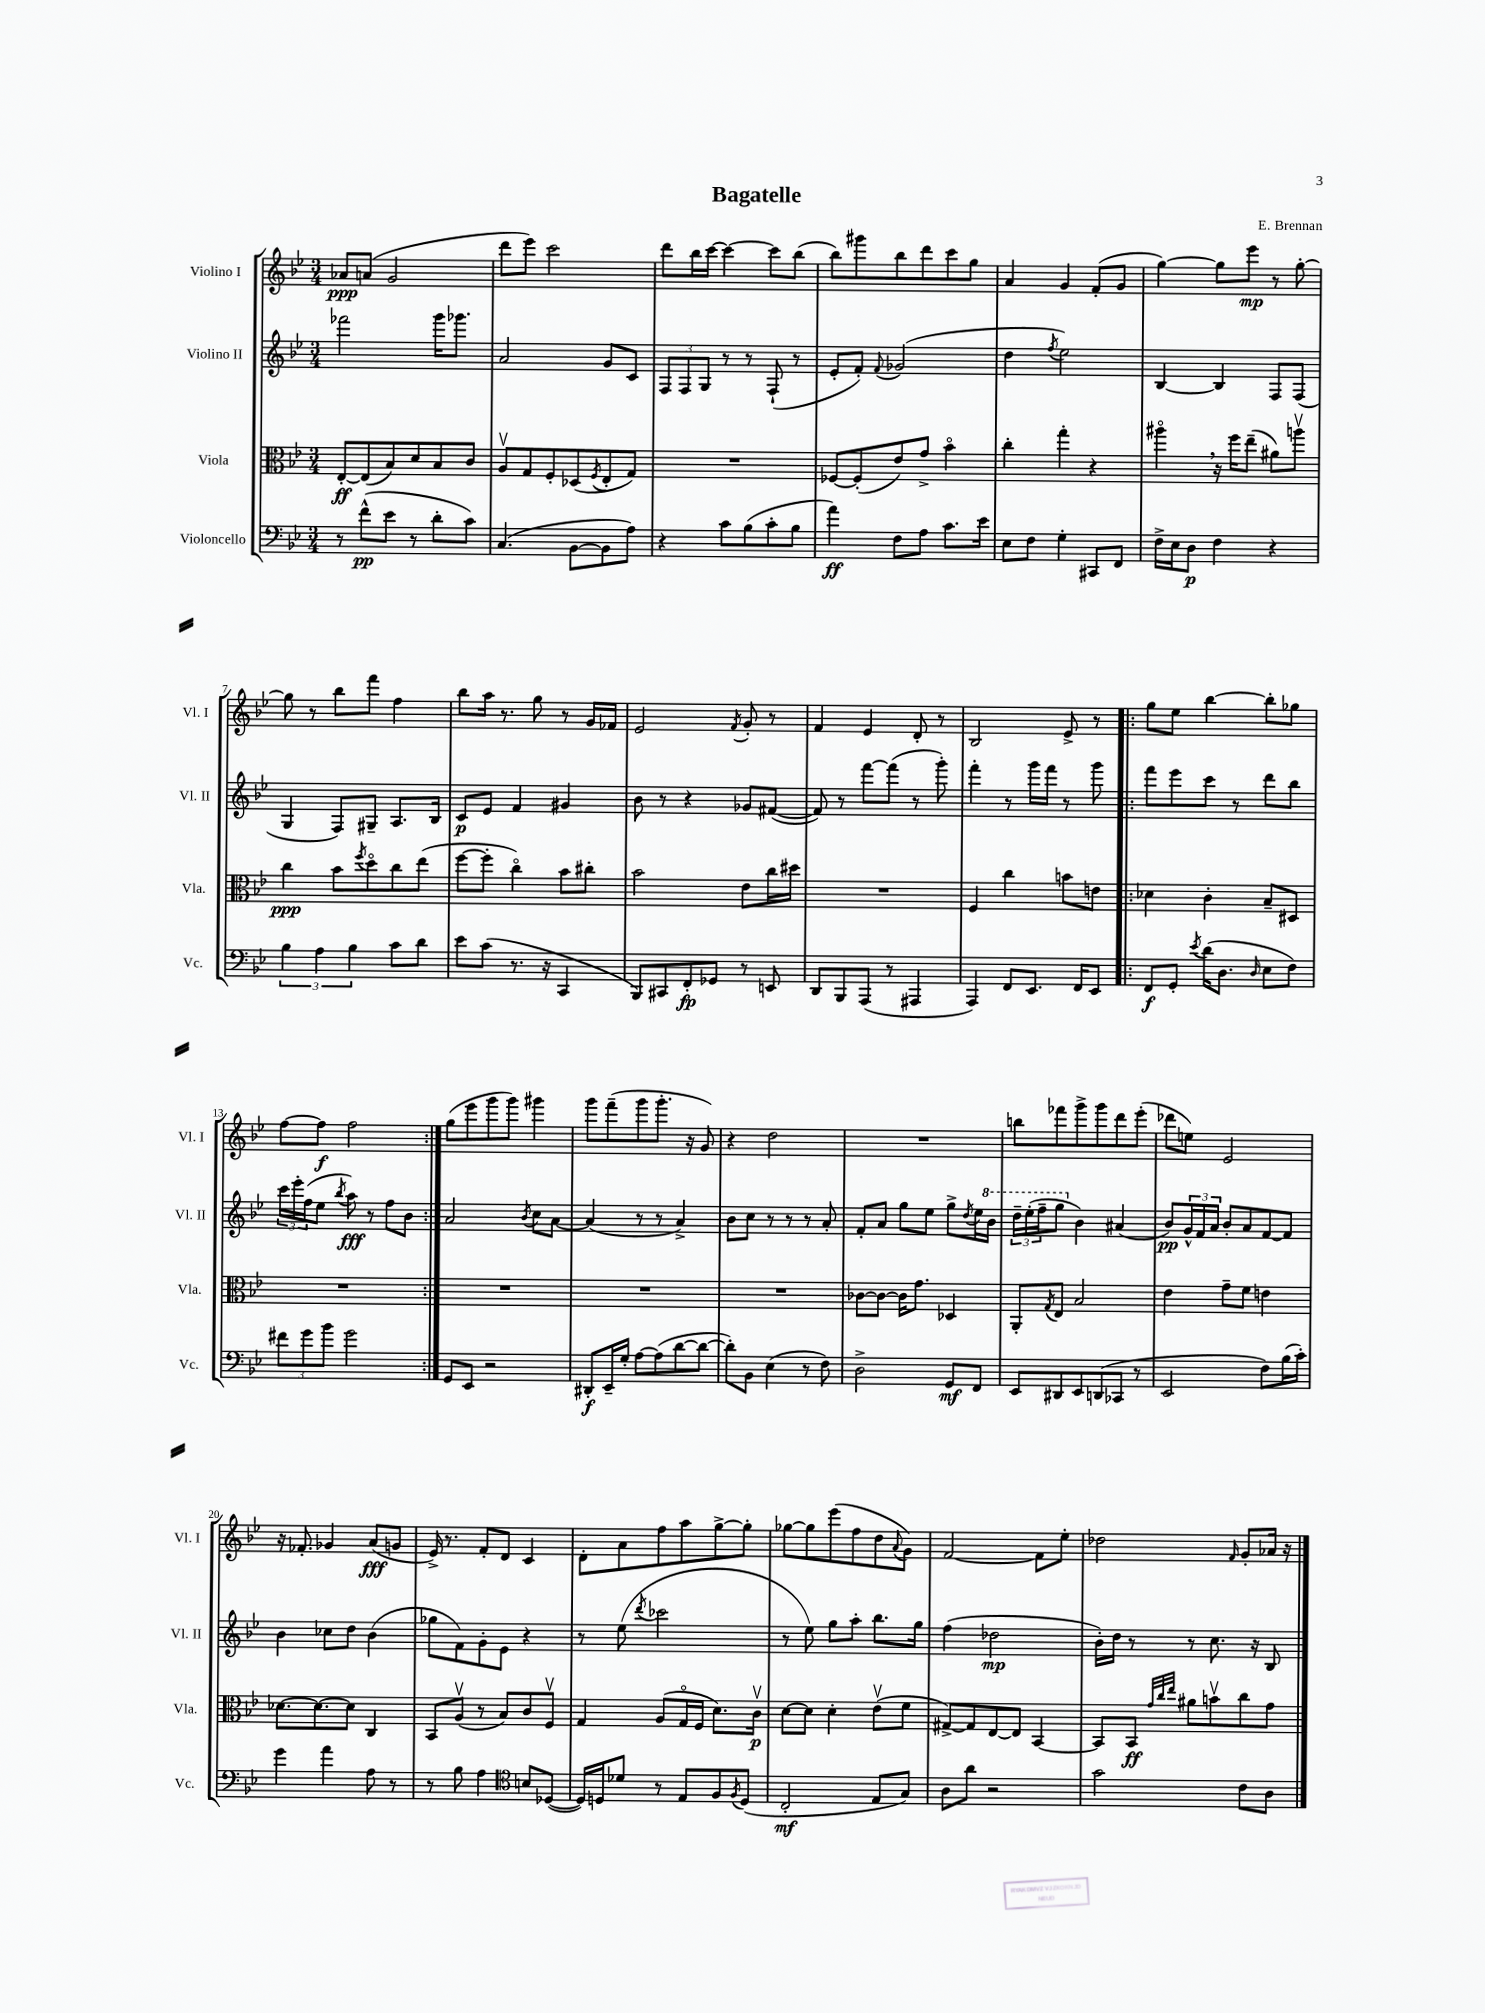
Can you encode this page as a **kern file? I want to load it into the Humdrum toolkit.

**kern	**kern	**kern	**kern
*staff4	*staff3	*staff2	*staff1
*clefF4	*clefC3	*clefG2	*clefG2
*k[b-e-]	*k[b-e-]	*k[b-e-]	*k[b-e-]
*M3/4	*M3/4	*M3/4	*M3/4
8r	[8E-'	2fff-	8a-
(8f^^	(8E-]	.	(8a
8e-	8B-)	.	2g
8r	8d	.	.
8d'	8B-	16ggg	.
.	.	8.ggg-	.
8c)	8c	.	.
=	=	=	=
(4.C	8Av	2a	8ddd
.	8G	.	8eee-)
.	8F'	.	2ccc
[8BB-	(8D-	.	.
.	8qF	.	.
8BB-]	8E-'	8g	.
8A)	8G)	8c	.
=	=	=	=
4r	2.r	12F	8ddd
.	.	12F	.
.	.	.	16bb-
.	.	12G	.
.	.	.	[16ccc
8c	.	8r	4ccc_
(8B-	.	8r	.
8c'	.	(8F`	8ccc]
8B-	.	8r	(8bb-
=	=	=	=
4a)	[8F-	8e-'	8bb-)
.	(8F-']	8f')	8ggg#
.	.	8qqf	.
8F	8e-)	(2g-	8bb-
8A	8g^	.	8ddd
8.c	4b-o	.	8ccc
.	.	.	8gg
16e-	.	.	.
=	=	=	=
8E-	4cc'	4dd	4a
8F	.	.	.
.	.	8qff	.
4G'	4gg'	2ee-)	4g
8CC#	4r	.	(8f'
8FF	.	.	8g
=	=	=	=
16F^	4aa#o	[4B-	[4gg)
16E-	.	.	.
8D	.	.	.
4F	16r	4B-]	8gg]
.	16ff	.	.
.	(8ee-~	.	8eee-
4r	8a#)	8F	8r
.	8aav	(8F	[8gg'
=	=	=	=
6B-	4cc	4G	8gg]
.	.	.	8r
6A	.	.	.
.	8b-	8F)	8bb-
6B-	.	.	.
.	8qff	.	.
.	8ddo	8G#~	8fff
8c	8cc	8.A	4ff
8d	(8ee-	.	.
.	.	16B-	.
=	=	=	=
8e-	[8ff	8c	8bb-
(8c	8ff']	8e-	16aa
.	.	.	8.r
8.r	4cco)	4f	.
.	.	.	8gg
16r	.	.	.
4CC	8b-	4g#	8r
.	8cc#'	.	16g
.	.	.	16f-
=	=	=	=
8BBB-)	2b-	8b-	2e-
8CC#	.	8r	.
8FF'	.	4r	.
8GG-	.	.	.
.	.	.	8qf
8r	8e-	8g-	8g'
8EE	16cc	([8f#	8r
.	16dd#	.	.
=	=	=	=
8DD	2.r	8f#])	4f
8BBB-	.	8r	.
(8AAA	.	[8fff	4e-
8r	.	(8fff]	.
4AAA#	.	8r	8d'
.	.	8ggg')	8r
=	=	=	=
4AAA)	4F	4fff'	2B-
8FF	4cc	8r	.
8.EE-	.	16ggg	.
.	.	16fff	.
.	8b	8r	8e-^
16FF	.	.	.
8EE-	8e	8ggg	8r
=!|:	=!|:	=!|:	=!|:
8FF	4d-	8fff	8gg
8GG'	.	8eee-	8ee-
8qe-	.	.	.
(16d	4c'	8ccc	[4bb-
8.D	.	.	.
.	.	8r	.
16qqD	.	.	.
8E-	8B-~	8ddd	8bb-']
8F)	8D#	8bb-	8gg-
=	=	=	=
12f#	2.r	24ccc	[8ff
.	.	24eee-'	.
12g	.	(24ff	.
.	.	8ee-	8ff]
12b-	.	.	.
.	.	8qbb-	.
2g	.	8aa)	2ff
.	.	8r	.
.	.	8ff	.
.	.	8b-	.
=:|!	=:|!	=:|!	=:|!
8GG	2.r	2a	(8gg
8EE-	.	.	8eee-
2r	.	.	8ggg
.	.	.	8ggg)
.	.	8qb-	.
.	.	8cc	4ggg#
.	.	[8a	.
=	=	=	=
8DD#'	2.r	(4a]	8ggg
16EE-~	.	.	(8fff~
16G'	.	.	.
[8A	.	8r	8ggg
(8A]	.	8r	8.ggg'
[8d	.	4a^)	.
.	.	.	16r
8d_	.	.	8g)
=	=	=	=
8d'])	2.r	8b-	4r
8BB-	.	8cc	.
(4E-	.	8r	2dd
.	.	8r	.
8r	.	8r	.
8F)	.	8a'	.
=	=	=	=
2D^	[8c-	8f'	2.r
.	8c-_	8a	.
.	16c-]	8gg	.
.	8.g	.	.
.	.	8ee-	.
8GG	4D-	8gg^	.
.	.	8qdd	.
8FF	.	16ee-	.
.	.	16bb-	.
=	=	=	=
8EE-	8AA'	24ddd~	8bb
.	.	(24eee-'	.
.	.	24fff~	.
.	8qG	.	.
8DD#	8E-	8ggg	8fff-
8EE-	2B-	4b-)	8ggg^
(8DD	.	.	8ggg
8CC-	.	(4a#	8ddd
8r	.	.	(8eee-'
=	=	=	=
2EE-	4e-	8b-)	8ddd-
.	.	24g^^	8ee)
.	.	24f	.
.	.	24a	.
.	8g~	8b-'	2e-
.	8f	8a	.
8F)	4e	[8f	.
(16B-	.	8f]	.
16c')	.	.	.
=	=	=	=
4g	[8.d-	4b-	16r
.	.	.	8.f-'
.	8.d-_	.	.
4a	.	8cc-	4g-
.	8d-]	8dd	.
8A	4C	(4b-	(8a
8r	.	.	8g
=	=	=	=
8r	8BB-	8gg-	16e-^)
.	.	.	8.r
8B-	(8Av	8f)	.
4A	8r	8g'	8f'
.	8B-)	8e-	8d
*clefC4	*	*	*
8B	8c	4r	4c
([8D-	8Fv	.	.
=	=	=	=
16D-])	4G	8r	8d'
16D	.	.	.
8d-	.	(8ee-	8a
.	.	8qddd	.
8r	(8A	2ccc-	8ff
8E-	16Go	.	8aa
.	16F	.	.
8F	8.d)	.	[8gg^
8qF	.	.	.
(8D	.	.	8gg']
.	16cv	.	.
=	=	=	=
2C'	[8d	8r	[8gg-
.	8d]	8ee-)	8gg-]
.	4d'	8gg	(8eee-
.	.	8aa'	8ff
8E-	(8e-v	8.bb-	8dd
.	.	.	8qqa
8G)	8f	.	8g)
.	.	16gg	.
=	=	=	=
8A	[8G#^)	(4ff	[2f
8a	8G#]	.	.
2r	[8E-	2dd-	.
.	8E-]	.	.
.	[4BB-	.	8f]
.	.	.	8ee-'
=	=	=	=
2g	8BB-]	16b-')	2dd-
.	.	16dd	.
.	8BB-	8r	.
.	32qqg	.	.
.	32qqcc	.	.
.	32qqee-	.	.
.	8a#	8r	.
.	8bv	8.cc	.
.	.	.	16qqf
8c	8cc	.	8g'
.	.	16r	.
8A	8g	8B-	16a-
.	.	.	16r
==	==	==	==
*-	*-	*-	*-
